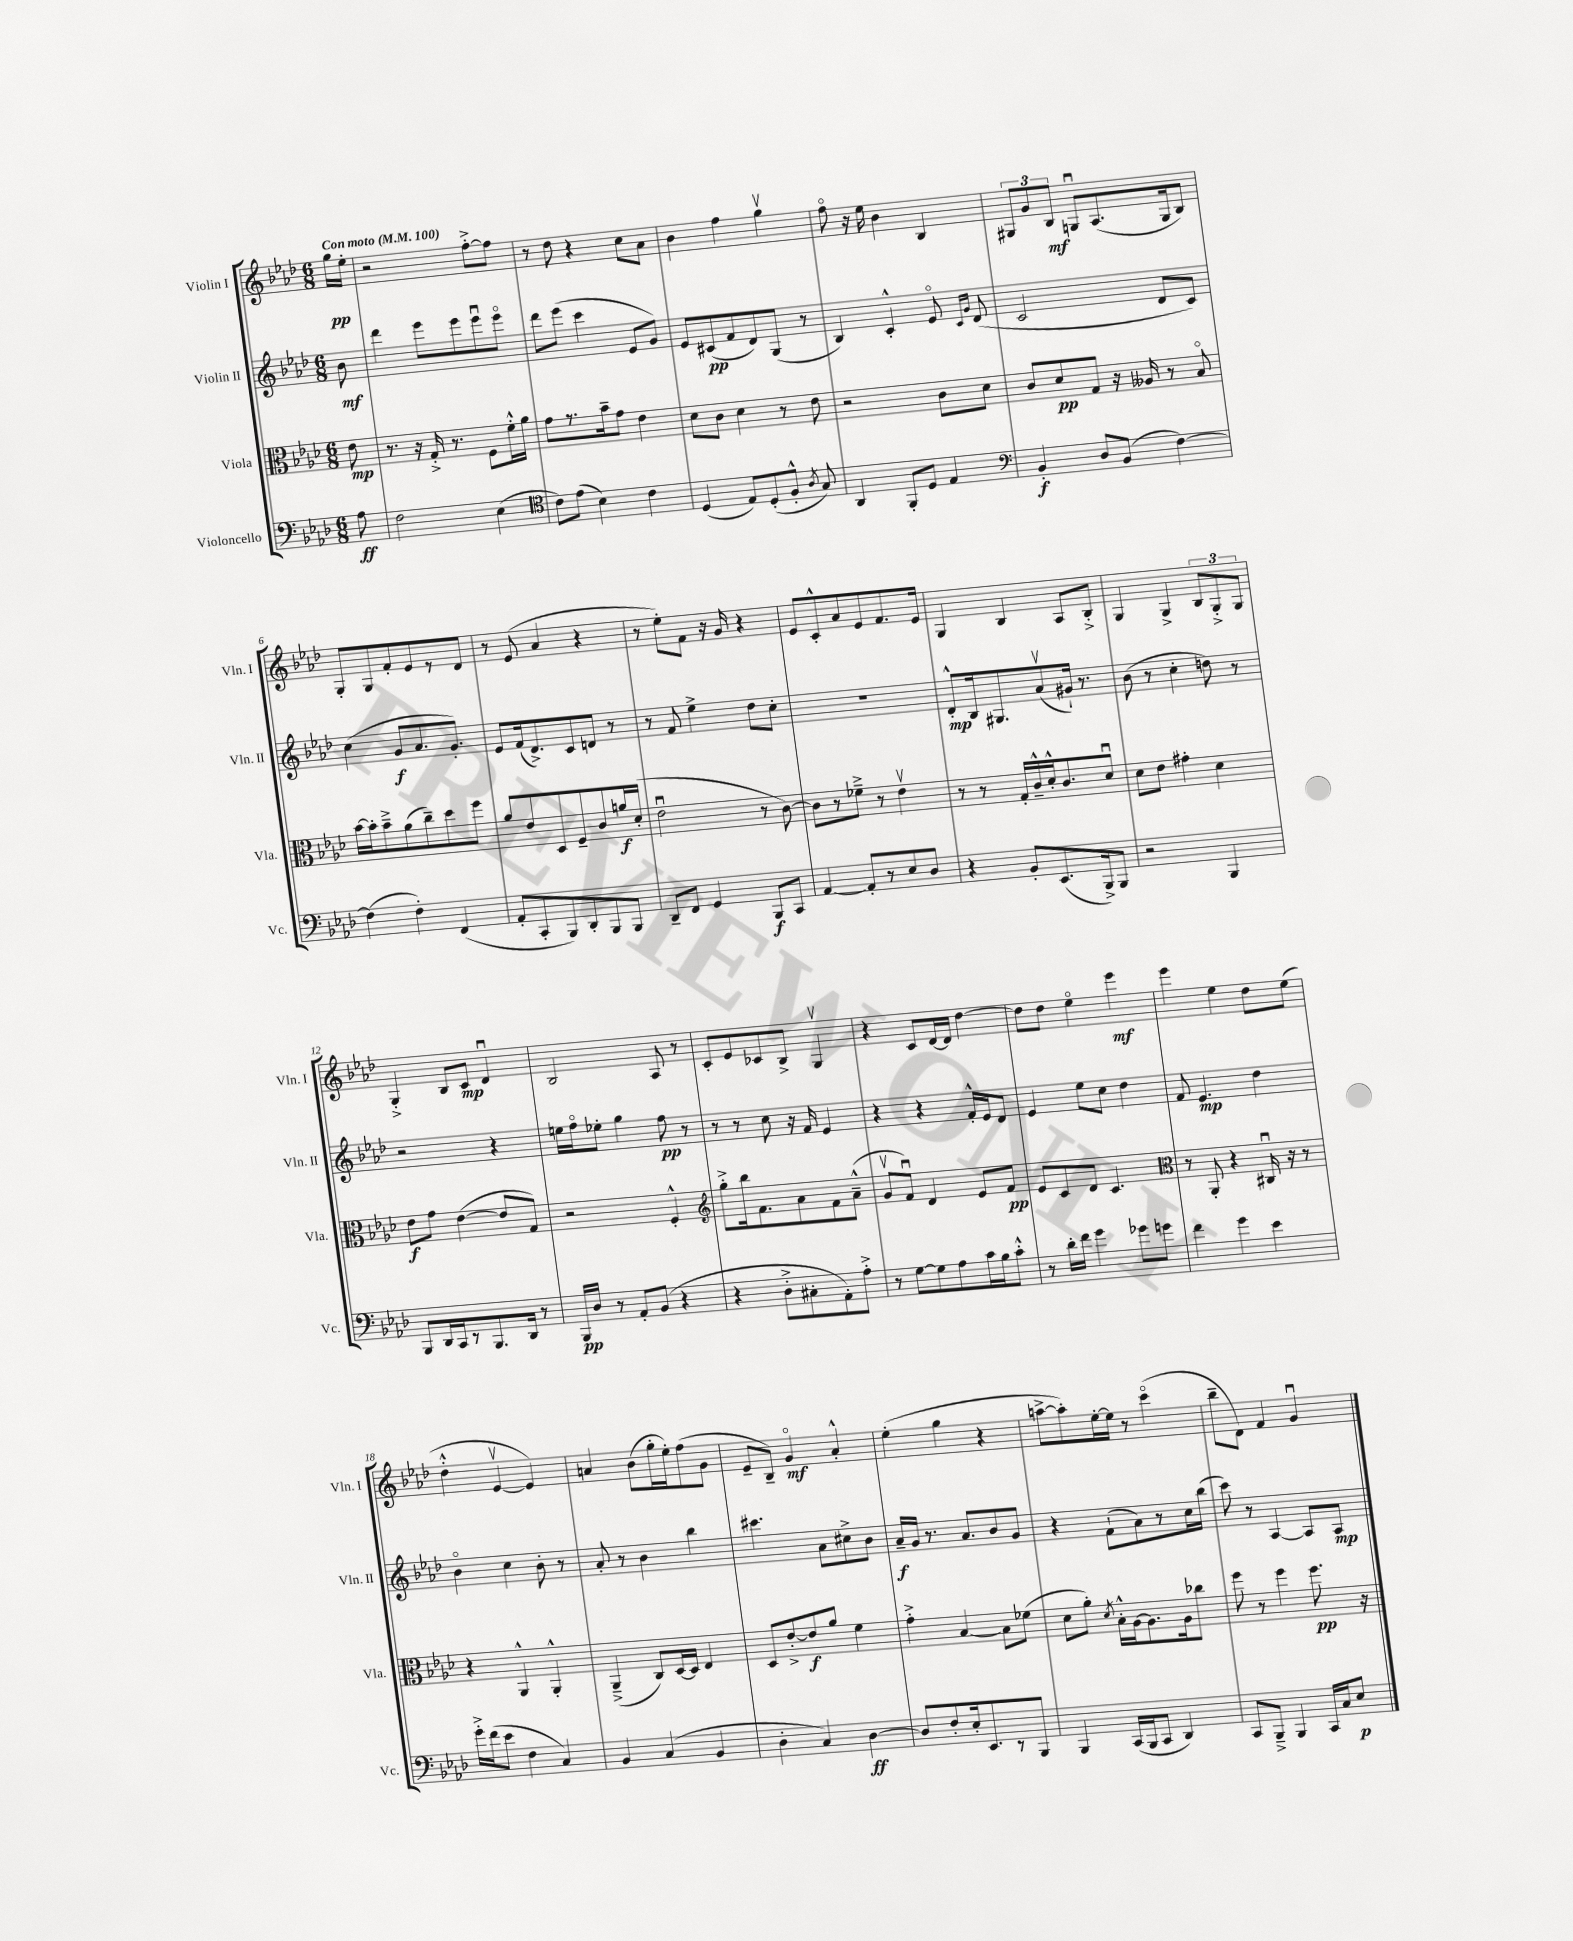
<<
\new StaffGroup <<
\new Staff = "s0" \with { instrumentName = "Violin I" shortInstrumentName = "Vln. I" } {
    \clef treble \key aes \major \numericTimeSignature \time 6/8 \partial 8 \tempo "Con moto" 4 = 100
    \autoBeamOff g''16[\pp ees''16]-. |
    r2 f''8[~-.-> f''8] |
    r8 des''8 r4 c''8[ aes'8] |
    bes'4 f''4 g''4\upbow |
    f''8\flageolet r16 ees''16 bes'4 bes4 |
    \tuplet 3/2 { gis8[ g'8 bes8]\mf } g8[\downbow aes8.( g16 bes8]) |
    g8[-. g8 f'8-. ees'8 r8 des'8] |
    r8 ees'8( aes'4 r4 |
    r8 ees''8[-.) f'8] r16 g'16 r4 |
    ees'8[ c'8-.-^ aes'8 ees'8 f'8. ees'16] |
    g4 bes4 aes8[ bes8]-.-> |
    g4 g4-> \tuplet 3/2 { bes8[ g8-.-> g8] } |
    g4-.-> bes8[ c'8]\mp des'4\downbow |
    bes2 aes8 r8 |
    c'8[-. ees'8 ces'8 bes8]-> g4\upbow |
    r4 c'8[ des'16~ des'16] des''4~ |
    des''8[ des''8] ees''4\flageolet ees'''4\mf |
    ees'''4 ees''4 des''8[ ees''8]( |
    des''4-.-^ ees'4~\upbow ees'4) |
    a'4 bes'8[( g''16-. ees''16-.) f''8( g'8] |
    ees'8[-- bes8]--) g'4\flageolet\mf aes'4-.-^ |
    ees''4-.( g''4 r4 |
    a''8[~-> a''8-.) ees''16~-. ees''16] r8 c'''4\flageolet( |
    bes''8[-- des'8]) f'4 g'4\downbow \bar "|." |
}
\new Staff = "s1" \with { instrumentName = "Violin II" shortInstrumentName = "Vln. II" } {
    \clef treble \key aes \major \numericTimeSignature \time 6/8 \partial 8
    \autoBeamOff bes'8\mf |
    des'''4 ees'''8[ ees'''8 ees'''8\downbow ees'''8]\flageolet |
    des'''8[ ees'''8]( c'''4 ees'8[ g'8]) |
    ees'8[ cis'8\pp( f'8 des'8) g8]( r8 |
    bes4) c'4-.-^ ees'8\flageolet \grace { c'16[ g'16] } des'8( |
    c'2 des'8[ c'8]) |
    c''4( g'8[\f aes'8. g'8.]-.) |
    ees'8[ f'16( des'8.->) c'8 d'8] r8 |
    r8 f'8 ees''4-> des''8[ c''8]-. |
    R2. |
    des'8[-.-^\mp bes16 gis8. aes'8\upbow( gis'16]-!) r8. |
    bes'8( r8 c''4-. d''8) r8 |
    r2 r4 |
    e''16[ f''16\flageolet ees''8]-. g''4 f''8\pp r8 |
    r8 r8 c''8 r16 f'16 ees'4 |
    r4 r4 f'16[-.-^ ees'16 des'8] |
    ees'4 ees''8[ c''8] des''4 |
    f'8 ees'4.\mp des''4 |
    bes'4\flageolet c''4 bes'8-. r8 |
    aes'8-. r8 bes'4 bes''4 |
    cis'''4. aes'8[ cis''8-> bes'8] |
    aes'16[--\f g'16] r8. aes'8.[ bes'8 g'8] |
    r4 f'8[-!( aes'8) r8 c''16 bes''16]( |
    c'''8) r8 aes4~ aes8[ aes8]\mp \bar "|." |
}
\new Staff = "s2" \with { instrumentName = "Viola" shortInstrumentName = "Vla." } {
    \clef alto \key aes \major \numericTimeSignature \time 6/8 \partial 8
    \autoBeamOff ees'8\mp |
    r8. r16 g16-.-> r8. f8[ f'16-.-^ aes'16] |
    g'8[ r8. bes'16-- g'8] ees'4 |
    des'8[ c'8] des'4 r8 ees'8 |
    r2 c'8[ des'8] |
    c'8[ des'8\pp g8] r16 aeses16 r8 bes8\flageolet |
    bes'16[~ bes'16-. bes'8---> aes'8( c''8--) des''8 f''8] |
    aes'8[ ees'8 des8 f8-- c'8 a'16\f des'16]-.( |
    ees'2\downbow r8 c'8~) |
    c'8[ r8 fes'8]---> r8 ees'4\upbow |
    r8 r8 g16[-. c'16---^ des'16-.-^ c'8. des'8]\downbow |
    des'8[ ees'8] gis'4-. des'4 |
    ees'8[\f g'8] ees'4~( ees'8[ g8]) |
    r2 f4-.-^ |
    \clef treble g''8[-.-> bes''16 f'8. aes'8 f'8 aes'8]---^( |
    g'8[\upbow f'8]\downbow) des'4 ees'8[ f'8]\pp |
    ees'8[ c'8 des'8] c'4. |
    \clef alto r8 aes,8-. r4 cis16\downbow r16 r8 |
    r4 aes,4-^ aes,4-.-^ |
    aes,4--->( c8[) des16~ des16] ees4 |
    des8[ ees'8~-.-> ees'8\f aes'8] f'4 |
    g'4-.-> bes4~ bes8[ fes'8]( |
    des'8[ aes'8]-.) \acciaccatura { des'8 } bes16[-.-^ aes16~ aes8. aes16 ces''8] |
    f''8 r8 f''4 f''8.\pp r16 \bar "|." |
}
\new Staff = "s3" \with { instrumentName = "Violoncello" shortInstrumentName = "Vc." } {
    \clef bass \key aes \major \numericTimeSignature \time 6/8 \partial 8
    \autoBeamOff aes8\ff |
    f2 ees4( |
    \clef tenor c'8[) ees'8]( bes4) c'4 |
    des4( ees8[) des8-.( f8]-.-^ \acciaccatura { aes8 } g8) |
    aes,4 f,8[-. des8] ees4 |
    \clef bass bes,4-.\f des8[ bes,8]( f4~) |
    f4( f4-.) f,4( |
    aes,8[-. c,8-. bes,,8) des,8-. bes,,8 bes,,8] |
    des,8[-- f,8] g,4 bes,,8[\f c,8] |
    aes,4~ aes,8[-. r8 ees8 des8] |
    r4 bes,8[-. ees,8.( bes,,16->) bes,,8] |
    r2 bes,,4 |
    bes,,8[ des,16 c,16 r8 bes,,8. des,16] r8 |
    bes,,16[\pp des16] r8 aes,8[-. bes,8]( r4 |
    r4 des8[-.-> cis8-. aes,8-.) aes8]-.-> |
    r8 g8[~ g8 aes8 c'16 bes16 c'8]-.-^ |
    r8 des'16[-. f'16] g'4 ges'8[ g'8] |
    f'4 g'4 ees'4 |
    g'16[-.-> f'16( ees'8] f4 c4) |
    bes,4 c4( bes,4 |
    des4-. c4) des4~\ff |
    des8[ f8-. ees16-. ees,8. r8 bes,,8] |
    bes,,4 c,16[( bes,,16 c,8] des,4) |
    c,8[ bes,,8]---> bes,,4 c,16[ c16 ees8]\p \bar "|." |
}
>>
>>
